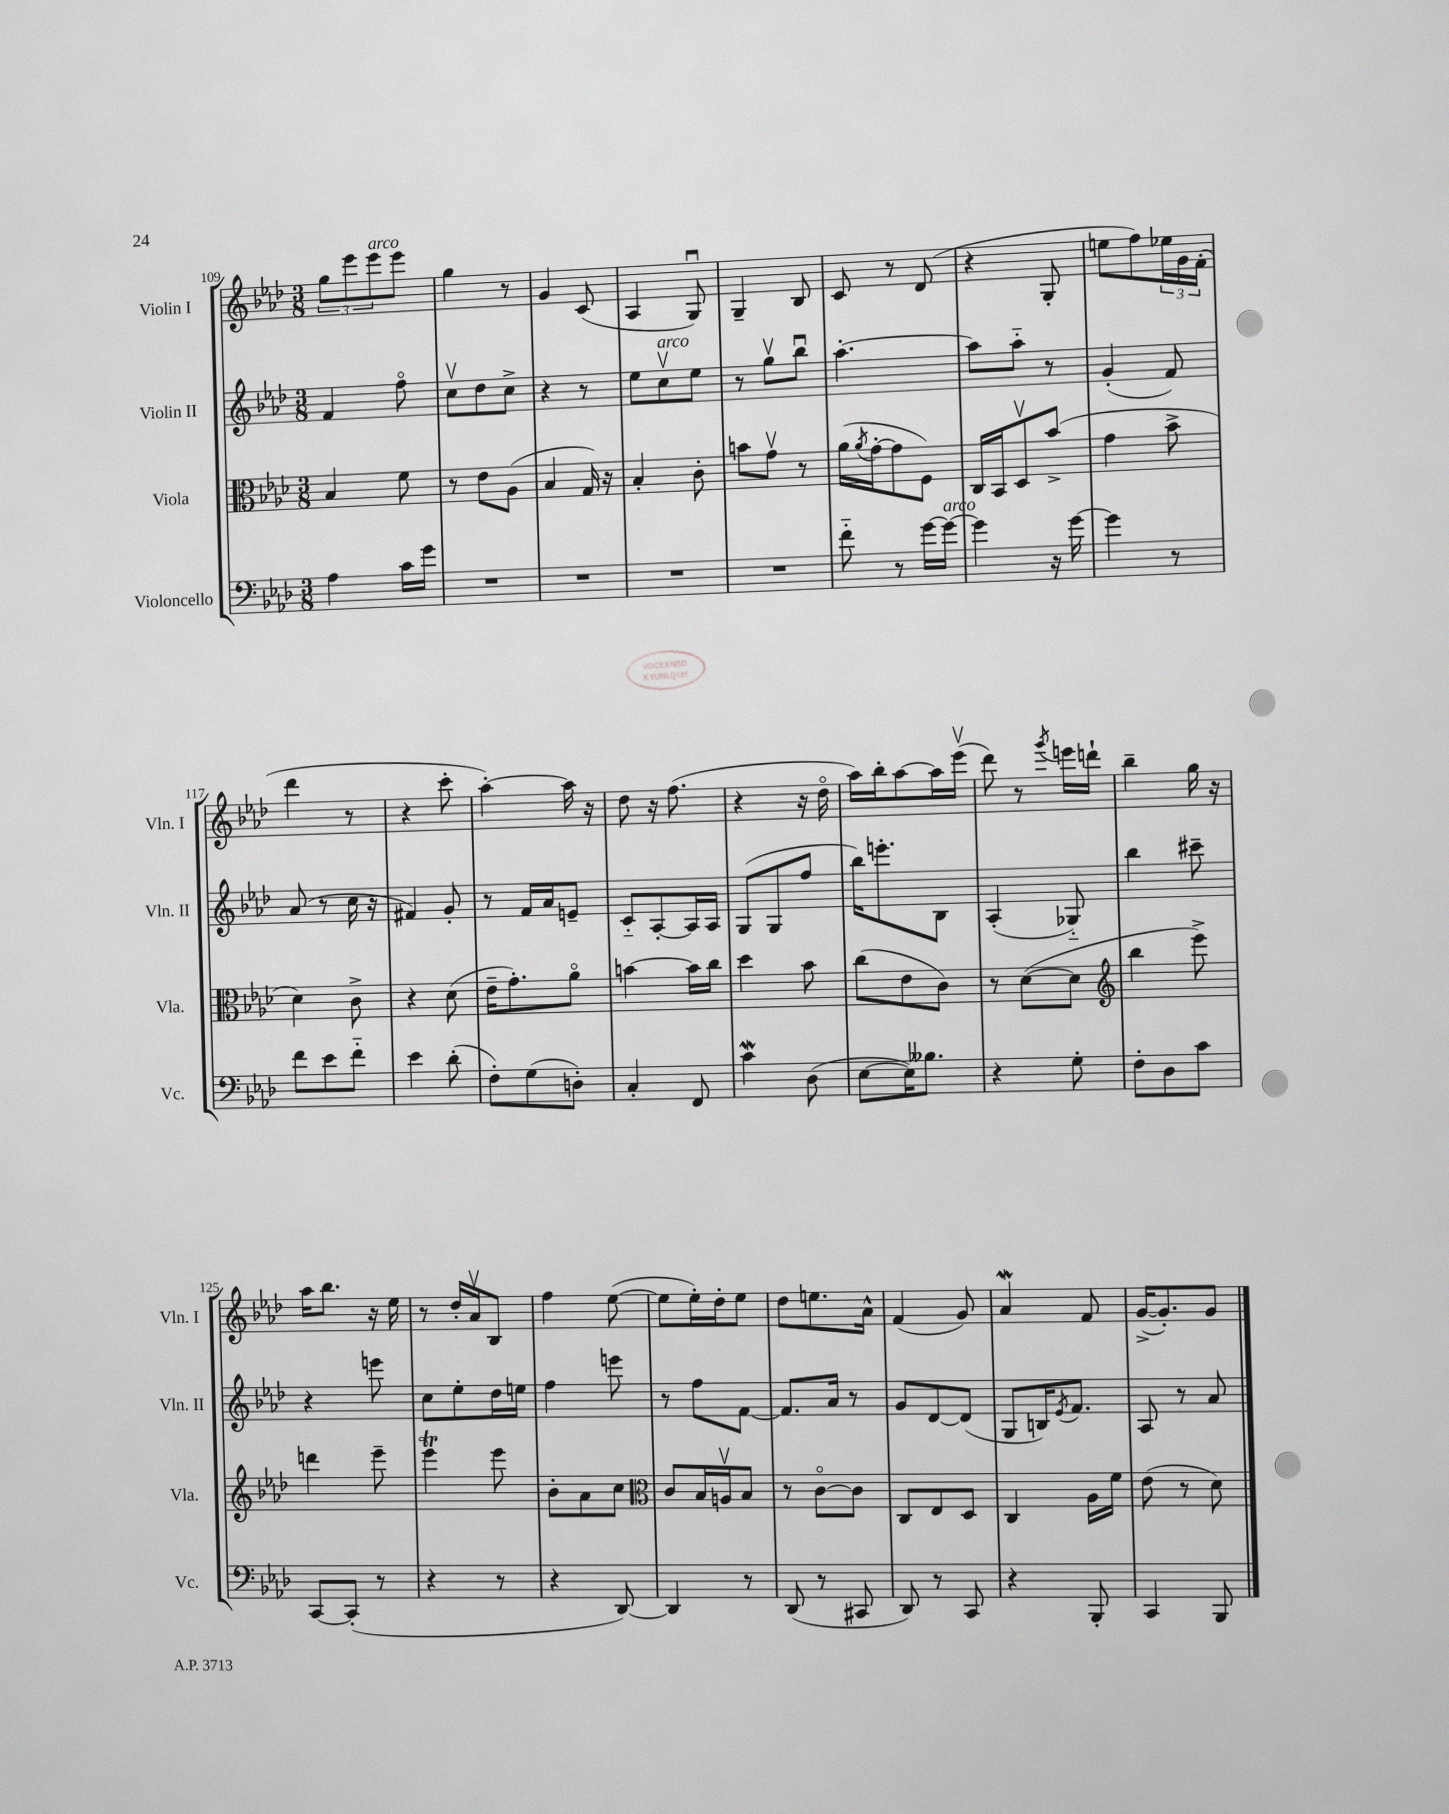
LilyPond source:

<<
\new StaffGroup <<
\new Staff = "s0" \with { instrumentName = "Violin I" shortInstrumentName = "Vln. I" } {
    \clef treble \key aes \major \numericTimeSignature \time 3/8
    \tuplet 3/2 { g''8 ees'''8 ees'''8^\markup { \italic "arco" } } ees'''8 |
    g''4 r8 |
    g'4 c'8( |
    aes4 g8\downbow) |
    g4-- bes8 |
    c'8 r8 des'8( |
    r4 g8-. |
    e''8 f''8) \tuplet 3/2 { ees''16 g'16 f'16-.( } |
    des'''4 r8 |
    r4 c'''8-. |
    aes''4~-.) aes''16 r16 |
    des''8 r16 f''8.( |
    r4 r16 des''16\flageolet |
    aes''16) bes''16-. aes''8~ aes''16 ees'''16\upbow( |
    des'''8) r8 \acciaccatura { g'''8 } e'''16 d'''16-! |
    bes''4-- g''16 r16 |
    aes''16 bes''8. r16 ees''16 |
    r8 des''16-. aes'16\upbow bes8 |
    f''4 ees''8~( |
    ees''8 ees''16-.) des''16-. ees''8 |
    des''8 e''8. aes'16-^ |
    f'4( g'8) |
    aes'4\mordent f'8 |
    g'16~->( g'8.-.) g'8 \bar "|." |
}
\new Staff = "s1" \with { instrumentName = "Violin II" shortInstrumentName = "Vln. II" } {
    \clef treble \key aes \major \numericTimeSignature \time 3/8
    f'4 f''8\flageolet |
    c''8\upbow des''8 c''8-> |
    r4 r8 |
    ees''8 c''8\upbow^\markup { \italic "arco" } ees''8 |
    r8 g''8\upbow bes''8\downbow |
    aes''4.~-. |
    aes''8 aes''8-_ r8 |
    g'4-.( f'8) |
    aes'8( r8 c''16 r16 |
    fis'4) g'8-. |
    r8 f'16 aes'16 e'8-- |
    c'8-_ aes8~-. aes16 aes16 |
    g8( g8 f''8 |
    bes''16) e'''8.-. bes8 |
    aes4-.( ges8-_) |
    bes''4 cis'''8-- |
    r4 e'''8 |
    c''8 ees''8-. des''16 e''16 |
    f''4 e'''8 |
    r8 f''8 f'8~ |
    f'8. aes'16 r8 |
    g'8 des'8~ des'8( |
    g8 b16) \acciaccatura { ees'8 } f'8. |
    aes8 r8 aes'8 \bar "|." |
}
\new Staff = "s2" \with { instrumentName = "Viola" shortInstrumentName = "Vla." } {
    \clef alto \key aes \major \numericTimeSignature \time 3/8
    bes4 f'8 |
    r8 ees'8 aes8( |
    bes4 g16) r16 |
    bes4-. c'8-. |
    b'8 g'8\upbow r8 |
    aes'16( \acciaccatura { aes'8 } g'16~-. g'8 f8) |
    c16 bes,16 des8\upbow bes'8->( |
    g'4 bes'8-> |
    des'4) c'8-> |
    r4 des'8( |
    ees'16-- g'8.-.) aes'8\flageolet |
    b'4~ b'16 c''16 |
    des''4 bes'8 |
    c''8( ees'8 c'8) |
    r8 des'8~( des'8 |
    \clef treble bes''4 ees'''8->) |
    d'''4 ees'''8-- |
    ees'''4\trill ees'''8 |
    bes'8-. aes'8 c''8 |
    \clef alto c'8 bes16 a16\upbow bes8 |
    r8 c'8~\flageolet c'8 |
    c8 ees8 des8 |
    c4 aes16 f'16 |
    ees'8( r8 des'8) \bar "|." |
}
\new Staff = "s3" \with { instrumentName = "Violoncello" shortInstrumentName = "Vc." } {
    \clef bass \key aes \major \numericTimeSignature \time 3/8
    aes4 c'16 g'16 |
    R4. |
    R4. |
    R4. |
    R4. |
    f'8-_ r8 g'16~ g'16~^\markup { \italic "arco" } |
    g'4 r16 g'16~ |
    g'4 r8 |
    f'8 ees'8 f'8-_ |
    ees'4 des'8-.( |
    f8-.) g8( d8-.) |
    c4-. f,8 |
    c'4\mordent des8( |
    ees8~ ees16) beses8. |
    r4 g8-. |
    f8-. des8 c'8 |
    c,8~ c,8-.( r8 |
    r4 r8 |
    r4 des,8~) |
    des,4 r8 |
    des,8( r8 cis,8 |
    des,8) r8 c,8 |
    r4 bes,,8-. |
    c,4 bes,,8 \bar "|." |
}
>>
>>
\layout { \context { \Score currentBarNumber = #109 } }
